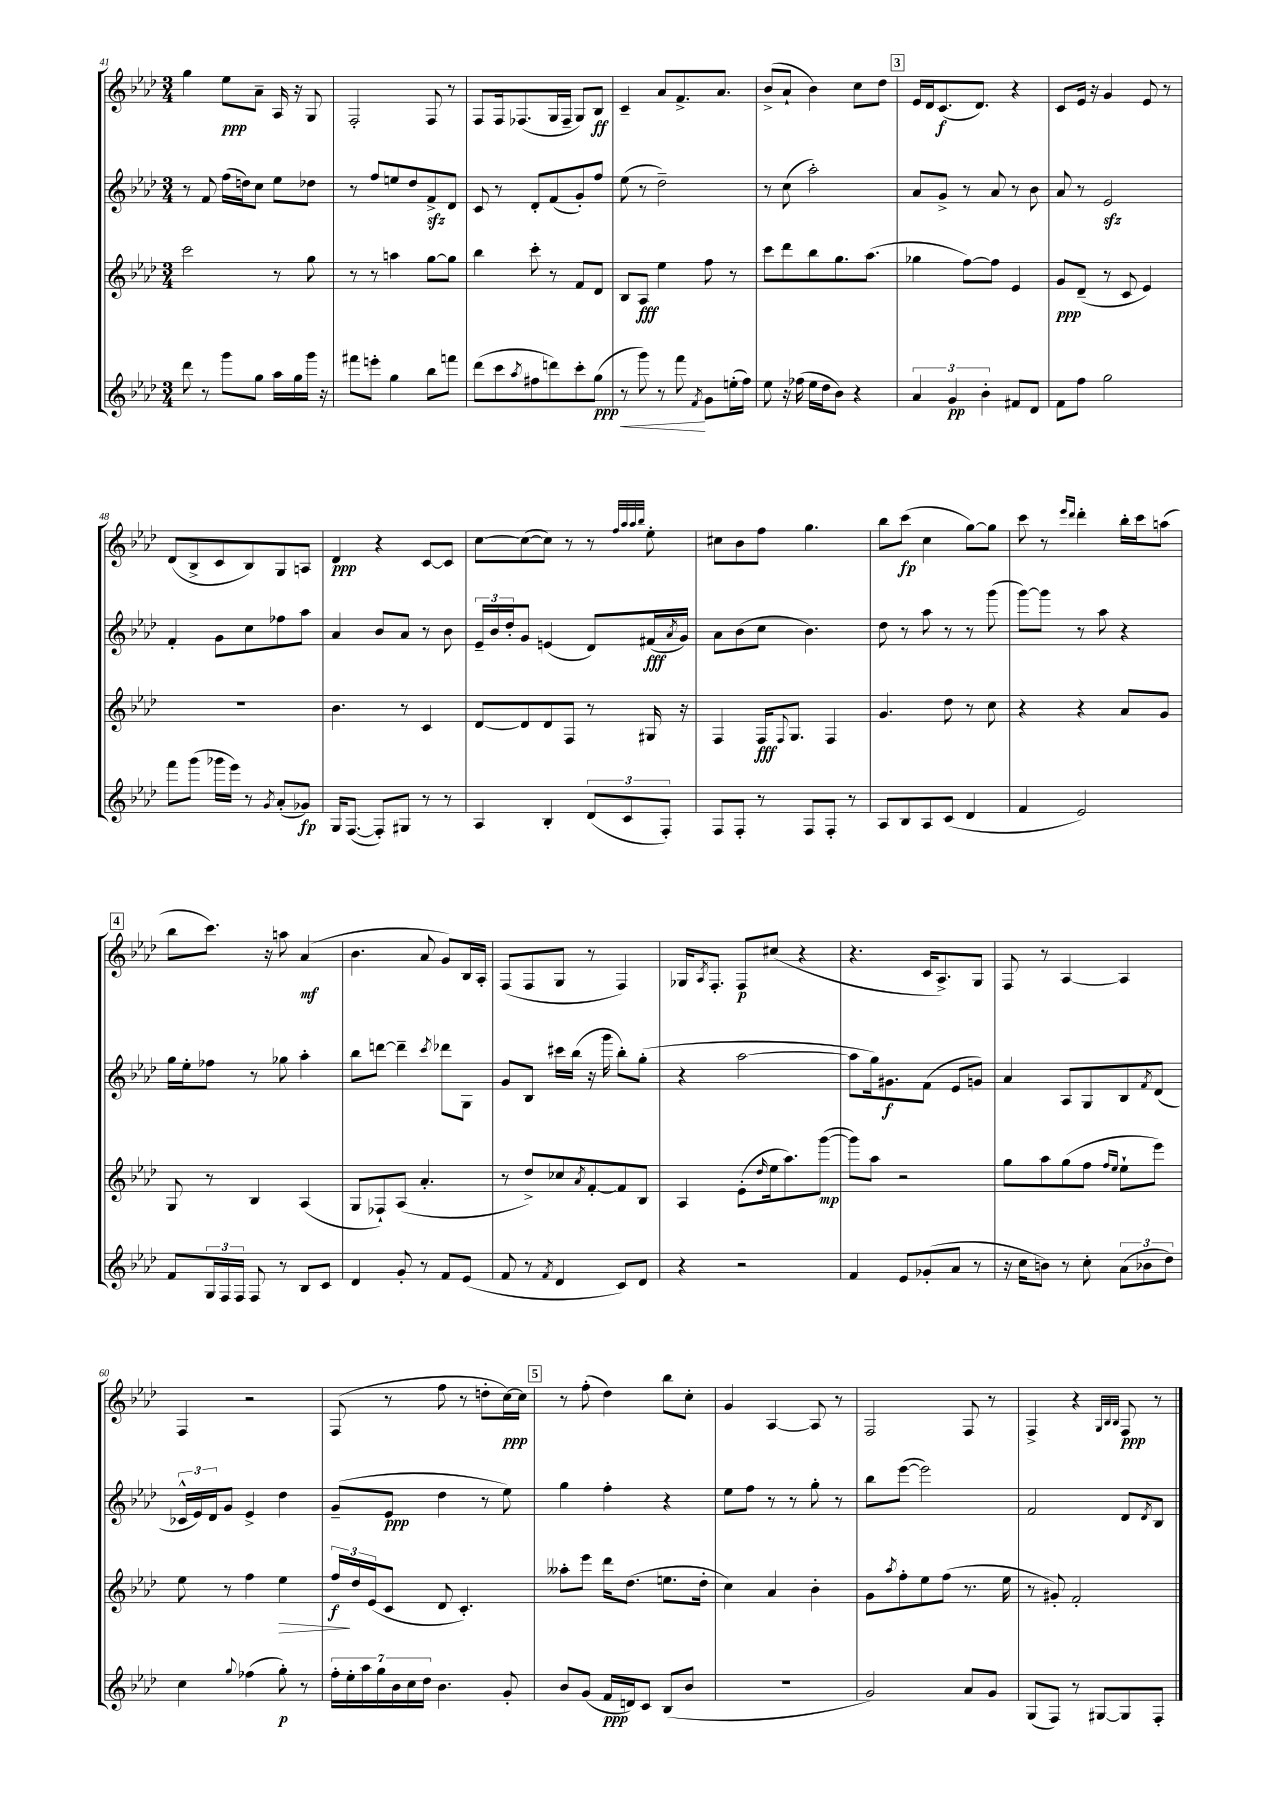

**kern	**kern	**kern	**kern
*staff4	*staff3	*staff2	*staff1
*clefG2	*clefG2	*clefG2	*clefG2
*k[b-e-a-d-]	*k[b-e-a-d-]	*k[b-e-a-d-]	*k[b-e-a-d-]
*M3/4	*M3/4	*M3/4	*M3/4
8ddd-	2ccc	8r	4gg
8r	.	8f	.
8ggg	.	(16ff	8ee-
.	.	16dd)	.
8gg	.	8cc	8a-~
16aa-	8r	8ee-	16A-
16gg	.	.	16r
16ggg	8gg	8dd-	8G
16r	.	.	.
=	=	=	=
8fff#	8r	8r	2F'
8eee'	8r	8ff	.
4gg	4aa	8ee	.
.	.	8dd-	.
8bb-	[8gg	8f^	8F
8fff	8gg]	8d-	8r
=	=	=	=
(8ddd-	4bb-	8c	8F
8ccc	.	8r	16F
.	.	.	(8.F-
8qaa-	.	.	.
8ff#	8ccc'	8d-'	.
8ddd)	8r	(8f	16G
.	.	.	16F-~
8ccc'	8f	8g')	8G)
(8gg	8d-	8ff	8B-
=	=	=	=
8r	8B-	(8ee-	4c~
8ggg)	8A-	8r	.
8r	4ee-	2dd-~)	8a-
8fff	.	.	8.f^
8qf	.	.	.
8g	8ff	.	.
.	.	.	8.a-
(16ee'	8r	.	.
16ff)	.	.	.
=	=	=	=
8ee-	8ccc	8r	(8b-^
16r	8ddd-	(8cc	8a-`
(16ff-	.	.	.
16ee-	8bb-	2aa-')	4b-)
16dd-	.	.	.
8b-)	8.gg	.	.
4r	.	.	8cc
.	(8.aa-	.	.
.	.	.	8dd-
=	=	=	=
6a-	4gg-	8a-	16e-
.	.	.	16d-
.	.	8g^	(8.c
6g	.	.	.
.	[8ff)	8r	.
.	.	.	8.d-)
6b-'	.	.	.
.	8ff]	8a-	.
8f#	4e-	8r	4r
8d-	.	8b-	.
=	=	=	=
8f	8g	8a-	8c
8ff	(8d-~	8r	16e-
.	.	.	16r
2gg	8r	2e-	4g
.	8c	.	.
.	4e-)	.	8e-
.	.	.	8r
=	=	=	=
8fff	2.r	4f'	(8d-
(8ggg	.	.	8B-^
16ggg-	.	8g	8c
16eee-)	.	.	.
8r	.	8cc	8B-)
8qg	.	.	.
(8a-'	.	8ff-	8G
8g-)	.	8aa-	8A
=	=	=	=
16G	4.b-	4a-	4d-
([8.F	.	.	.
8F'])	.	8b-	4r
8G#	8r	8a-	.
8r	4c	8r	[8c
8r	.	8b-	8c]
=	=	=	=
4A-	[8d-	24e-~	[8cc
.	.	24b-	.
.	.	24dd-'	.
.	8d-]	8g	(8cc_
4B-'	8d-	(4e	8cc])
.	8F	.	8r
(12d-	8r	8d-)	8r
12c	.	.	.
.	.	.	32qqff
.	.	.	32qqaa-
.	.	.	32qqaa-
.	.	.	32qqbb-
.	16G#	(16f#	8ee-'
12F')	.	.	.
.	.	8qa-	.
.	16r	16g)	.
=	=	=	=
8F	4F	8a-	8cc#
8F'	.	(8b-	8b-
8r	16F	8cc	8ff
.	8qqF	.	.
.	8.G	.	.
8F	.	4.b-)	4.gg
8F'	4F	.	.
8r	.	.	.
=	=	=	=
8A-	4.g	8dd-	8bb-
8B-	.	8r	(8ccc
8A-	.	8aa-	4cc
(8c	8dd-	8r	.
4d-	8r	8r	[8gg)
.	8cc	(8ggg	8gg]
=	=	=	=
4f	4r	[8ggg)	8ccc
.	.	8ggg]	8r
.	.	.	16qqeee-
.	.	.	16qqddd-
2e-)	4r	8r	4ddd-'
.	.	8aa-	.
.	8a-	4r	16bb-'
.	.	.	16ccc
.	8g	.	(8aa
=	=	=	=
8f	8G	16gg	8bb-
.	.	16ee-'	.
24G	8r	8ff-	8.ccc)
24F	.	.	.
24F	.	.	.
8F	4B-	8r	.
.	.	.	16r
8r	.	8gg-	8aa
8B-	(4A-	4aa-'	(4a-
8c	.	.	.
=	=	=	=
4d-	8G	8bb-	4.b-
.	8F-`)	[8ddd	.
8g'	(8A-	4ddd~]	.
8r	4.a-'	.	8a-
.	.	8qccc	.
8f	.	8ddd-	8g)
(8e-	.	8G	16B-
.	.	.	16A-'
=	=	=	=
8f	8r	8g	(8F
8r	8dd-^)	8B-	8F
8qf	.	.	.
4d-	8cc-	16ccc#	8G
.	.	(16bb-	.
.	8qa-	.	.
.	[8f'	16r	8r
.	.	16ggg	.
8c)	8f]	8bb-')	4F)
8d-	8B-	(8gg'	.
=	=	=	=
4r	4A-	4r	16G-
.	.	.	8qA-
.	.	.	8.F'
2r	(8e-'	[2aa-	8F
.	16qqdd-	.	.
.	16ee-	.	(8cc#
.	8.aa-)	.	.
.	.	.	4r
.	([8ggg	.	.
=	=	=	=
4f	8ggg])	8aa-]	4.r
.	8aa-	16gg)	.
.	.	8.g#	.
8e-	2r	.	.
(8g-'	.	(8f	16c
.	.	.	8.A-^)
8a-	.	8e-	.
8r	.	8g)	8G
=	=	=	=
16r	8gg	4a-	8F
16cc	.	.	.
8b)	8aa-	.	8r
8r	(8gg	8A-	[4A-
8cc'	8ff	8G	.
.	16qqff	.	.
.	16qqee-	.	.
(12a-	8ee-`	8B-	4A-]
12b-	.	.	.
.	.	8qf	.
.	8eee-)	(8d-	.
12dd-)	.	.	.
=	=	=	=
4cc	8ee-	24c-^^	4F
.	.	24e-)	.
.	.	24d-	.
.	8r	8g	.
8qqgg	.	.	.
(4ff-	4ff	4e-^	2r
8gg')	4ee-	4dd-	.
8r	.	.	.
=	=	=	=
28ff'	24ff	(8g~	(8F
28ee-'	.	.	.
.	24dd-	.	.
28aa-	.	.	.
.	(24e-	.	.
28gg	.	.	.
.	8c	8e-	8r
28b-	.	.	.
28cc	.	.	.
28dd-	.	.	.
4.b-	8d-	4dd-	8ff
.	4.c')	.	8r
.	.	8r	8dd'
8g'	.	8ee-)	[16cc)
.	.	.	16cc]
=	=	=	=
8b-	8aa--'	4gg	8r
(8g	8eee-	.	(8ff'
16f	16ddd-	4ff'	4dd-)
16d)	(8.dd-	.	.
8c	.	.	.
(8B-	8.ee	4r	8bb-
8b-	.	.	8cc'
.	16dd-'	.	.
=	=	=	=
2.r	4cc)	8ee-	4g
.	.	8ff	.
.	4a-	8r	[4A-
.	.	8r	.
.	4b-'	8gg'	8A-]
.	.	8r	8r
=	=	=	=
2g)	8g	8bb-	2F
.	8qaa-	.	.
.	8ff'	([8eee-	.
.	8ee-	2eee-])	.
.	(8ff	.	.
8a-	8.r	.	8F
8g	.	.	8r
.	16ee-	.	.
=	=	=	=
(8G	8r	2f	4F^
8F)	8g#')	.	.
8r	2f'	.	4r
[8G#	.	.	.
.	.	.	32qqG
.	.	.	32qqB-
.	.	.	32qqB-
8G#]	.	8d-	8F
.	.	8qd-	.
8F'	.	8B-	8r
==	==	==	==
*-	*-	*-	*-
